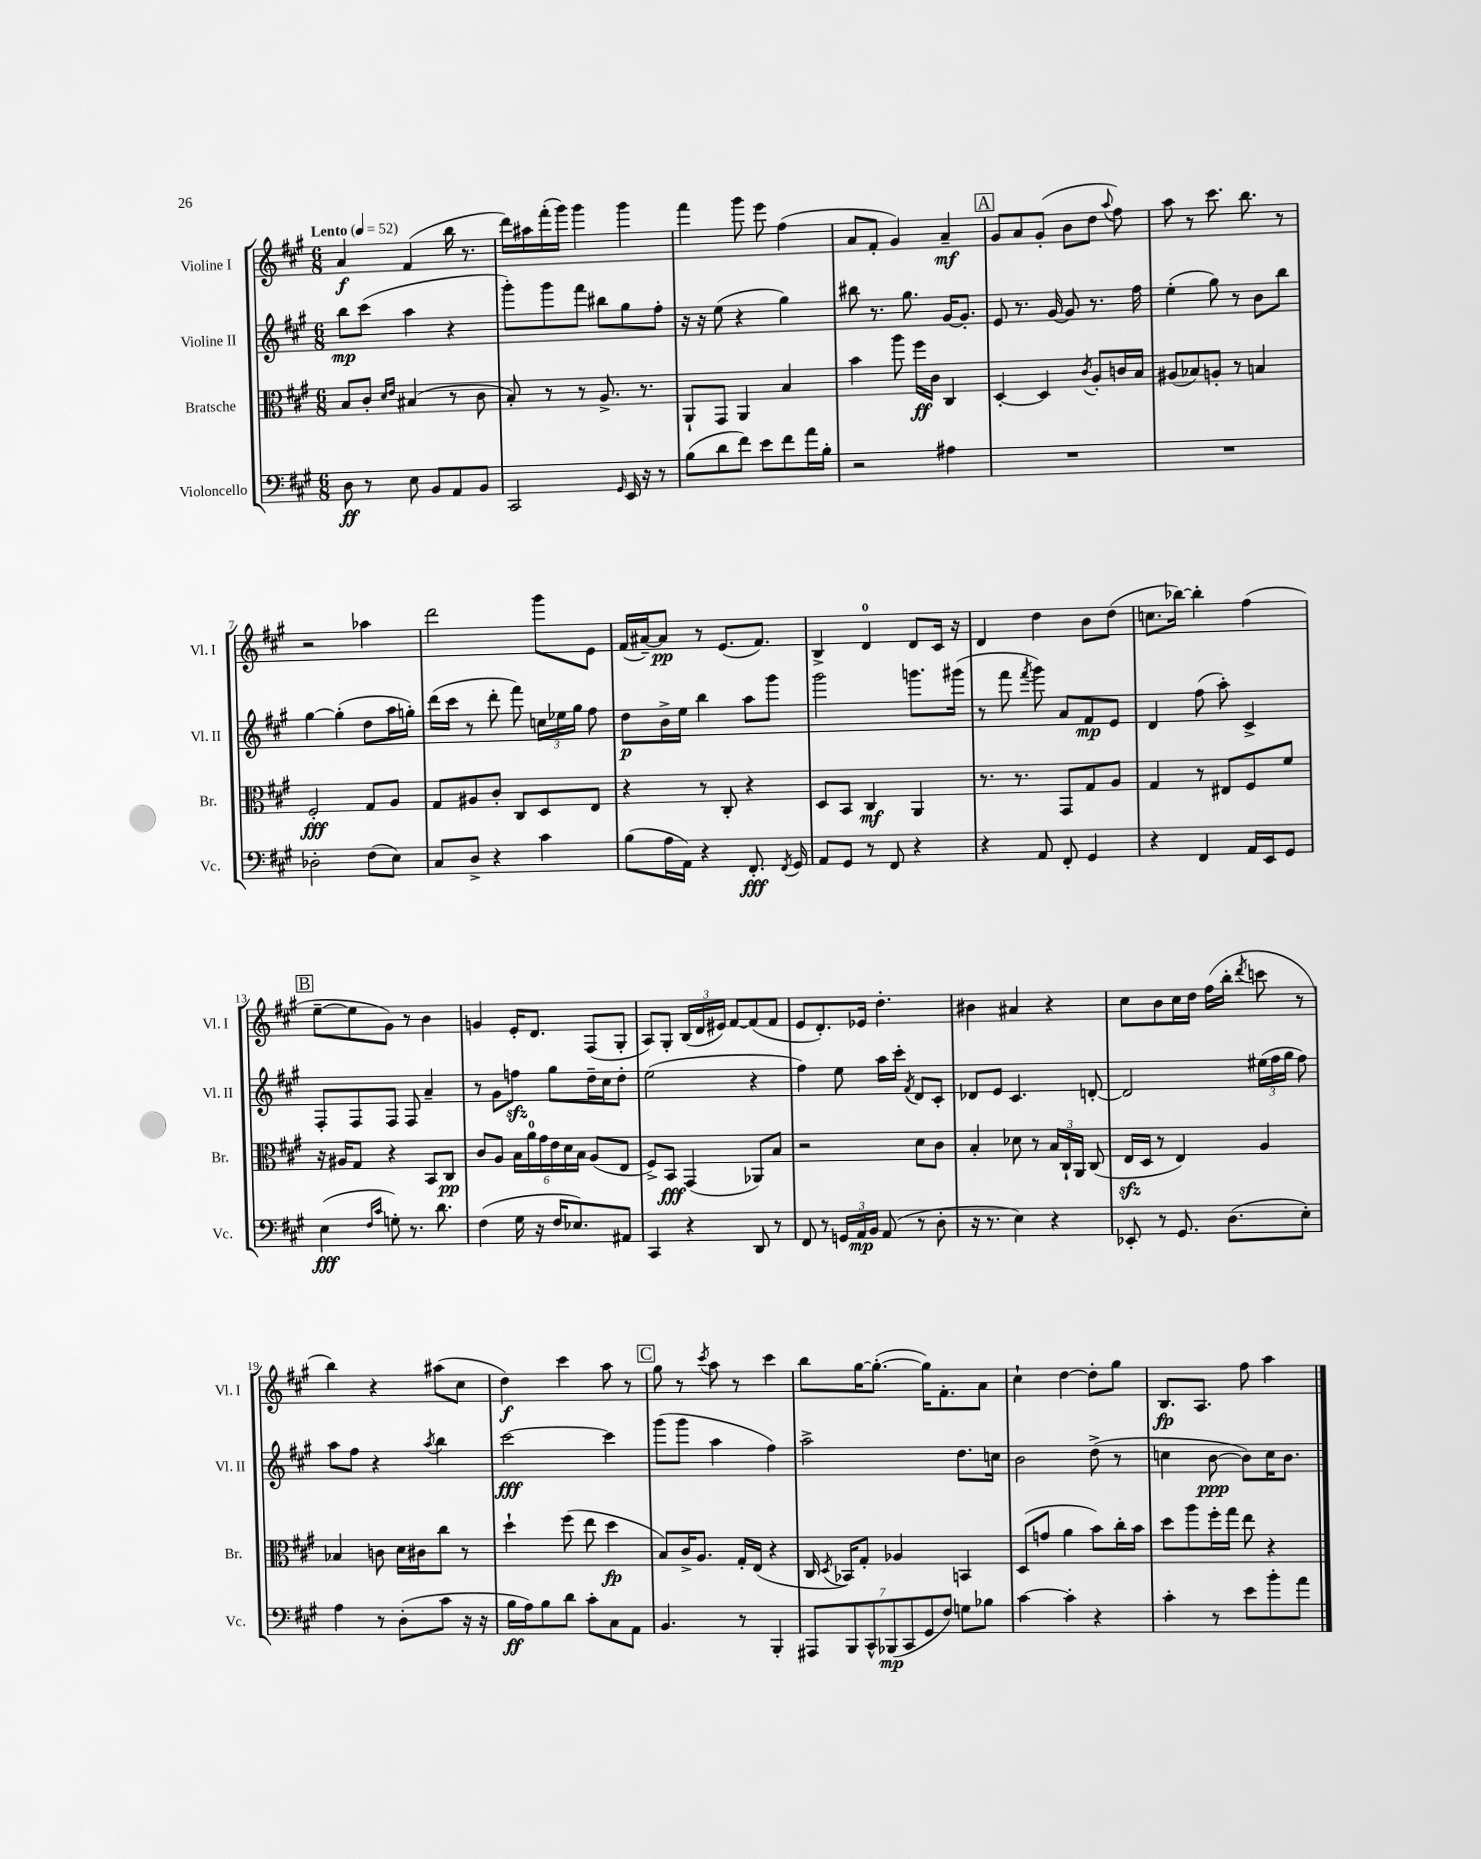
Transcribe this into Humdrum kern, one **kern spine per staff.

**kern	**dynam	**kern	**dynam	**kern	**dynam	**kern	**dynam
*part4	*part4	*part3	*part3	*part2	*part2	*part1	*part1
*staff4	*staff4	*staff3	*staff3	*staff2	*staff2	*staff1	*staff1
*I"Violoncello	*	*I"Bratsche	*	*I"Violine II	*	*I"Violine I	*
*I'Vc.	*	*I'Br.	*	*I'Vl. II	*	*I'Vl. I	*
*clefF4	*	*clefC3	*	*clefG2	*	*clefG2	*
*k[f#c#g#]	*	*k[f#c#g#]	*	*k[f#c#g#]	*	*k[f#c#g#]	*
*M6/8	*	*M6/8	*	*M6/8	*	*M6/8	*
*MM52	*	*MM52	*	*MM52	*	*MM52	*
=1	=1	=1	=1	=1	=1	=1	=1
!	!	!	!	!	!	!LO:TX:a:B:t=Lento	!
8D\	ff	8B/L	.	8bb\L	mp	4a/	f
8r	.	8c#'/J	.	(8ccc#\J	.	.	.
.	.	16qqd/LL	.	.	.	.	.
.	.	16qqe/JJ	.	.	.	.	.
8E\	.	(4B#X/	.	4aa\	.	(4f#/	.
8BB/L	.	.	.	.	.	.	.
8AA/	.	8r	.	4r	.	16bb\	.
.	.	.	.	.	.	8.r	.
8BB/J	.	8c#\	.	.	.	.	.
=2	=2	=2	=2	=2	=2	=2	=2
2CC#/	.	8B'/)	.	8ggg#'\L)	.	16ddd\LL)	.
.	.	.	.	.	.	16aa#X\	.
.	.	8r	.	8ggg#\	.	(16fff#'\	.
.	.	.	.	.	.	16ggg#\JJ)	.
.	.	8r	.	8fff#\J	.	4ggg#\	.
.	.	8.A^/	.	8bb#X\L	.	.	.
16qqGG#/	.	.	.	.	.	.	.
16EE/	.	.	.	8gg#\	.	4ggg#\	.
16r	.	8.r	.	.	.	.	.
8r	.	.	.	8ff#'\J	.	.	.
=3	=3	=3	=3	=3	=3	=3	=3
(8B\L	.	8AA`/L	.	16r	.	4fff#\	.
.	.	.	.	16r	.	.	.
8d\	.	8GG#/J	.	(8ee\	.	.	.
8f#\J)	.	4AA/	.	4r	.	8ggg#\	.
8e\L	.	.	.	.	.	8eee\	.
8f#\	.	4B/	.	4gg#\)	.	(4ff#\	.
16a\L	.	.	.	.	.	.	.
16B'\JJ	.	.	.	.	.	.	.
=4	=4	=4	=4	=4	=4	=4	=4
2r	.	4b\	.	8bb#X\	.	8a/L	.
.	.	.	.	8.r	.	8f#'/J	.
.	.	8aa\	.	.	.	4g#/)	.
.	.	.	.	8.gg#\	.	.	.
.	.	16ff#\LL	ff	.	.	.	.
.	.	16c#\JJ	.	.	.	.	.
4A#X\	.	4C#/	.	[16g#/KL	.	4a~/	mf
.	.	.	.	8.g#'/J]	.	.	.
!!LO:REH:place=s1:t=A
=5	=5	=5	=5	=5	=5	=5	=5
2.r	.	[4D'/	.	8e/	.	8g#/L	.
.	.	.	.	8.r	.	8a/	.
.	.	4D/]	.	.	.	(8g#'/J	.
.	.	.	.	[16g#/	.	.	.
.	.	.	.	8g#/]	.	8b\L	.
.	.	8qc#/	.	.	.	.	.
.	.	8A'/L	.	8.r	.	8dd\J	.
.	.	.	.	.	.	8qqaa/	.
.	.	16cn/L	.	.	.	8ff#\)	.
.	.	16B/JJ	.	16ff#\	.	.	.
=6	=6	=6	=6	=6	=6	=6	=6
2.r	.	(8A#X/L	.	(4ee'\	.	8aa\	.
.	.	8B-X/)	.	.	.	8r	.
.	.	8An'/J	.	8gg#\)	.	8.ccc#\	.
.	.	8r	.	8r	.	.	.
.	.	.	.	.	.	8.bb\	.
.	.	4Bn/	.	8b\L	.	.	.
.	.	.	.	8bb\J	.	8r	.
!!LO:LB:g=z
=7	=7	=7	=7	=7	=7	=7	=7
2D-X'\	.	2F#'/	fff	[4gg#\	.	2r	.
.	.	.	.	(4gg#'\]	.	.	.
(8F#\L	.	8G#/L	.	8dd\L	.	4aa-X\	.
8E\J)	.	8A/J	.	16aa\L	.	.	.
.	.	.	.	16ggn'\JJ)	.	.	.
=8	=8	=8	=8	=8	=8	=8	=8
8C#/L	.	8G#/L	.	(16ddd\LL	.	2ddd\	.
.	.	.	.	16ccc#\JJ	.	.	.
8D^/J	.	8A#X/	.	8r	.	.	.
4r	.	8c#'/J	.	8ddd'\	.	.	.
.	.	8C#/L	.	8fff#\)	.	.	.
4c#\	.	8D/	.	24ccn\LL	.	8ggg#\L	.
.	.	.	.	24ee-X\	.	.	.
.	.	.	.	24gg#\JJ	.	.	.
.	.	8E/J	.	8ff#\	.	8e\J	.
=9	=9	=9	=9	=9	=9	=9	=9
(8B\L	.	4r	.	8dd\L	p	(16f#/LL	.
.	.	.	.	.	.	[16a#X~/J)	.
16A\L	.	.	.	16b^\L	.	8a#/J]	pp
16AA\JJ)	.	.	.	16ee\JJ	.	.	.
4r	.	8r	.	4bb\	.	8r	.
.	.	8C#'/	.	.	.	(8.e/L	.
8.FF#'/	fff	4r	.	8aa\L	.	.	.
.	.	.	.	.	.	8.f#/J)	.
.	.	.	.	8ggg#\J	.	.	.
8qFF#/	.	.	.	.	.	.	.
16GG#/	.	.	.	.	.	.	.
=10	=10	=10	=10	=10	=10	=10	=10
8AA/L	.	8D/L	.	2ggg#\	.	4B^/	.
8GG#/J	.	8BB/J	.	.	.	.	.
8r	.	4C#/	mf	.	.	4d/	.
8FF#/	.	.	.	.	.	.	.
4r	.	4AA/	.	8.gggn\L	.	8d/L	.
.	.	.	.	.	.	16c#/Jk	.
.	.	.	.	(16ggg#X\Jk	.	16r	.
=11	=11	=11	=11	=11	=11	=11	=11
4r	.	8.r	.	8r	.	4d/	.
.	.	.	.	8fff#\	.	.	.
.	.	8.r	.	.	.	.	.
.	.	.	.	8qfff#/	.	.	.
8AA/	.	.	.	8ggg#\)	.	4dd\	.
8FF#'/	.	8GG#/L	.	8a/L	.	.	.
4GG#/	.	8G#/	.	8f#/	mp	8b\L	.
.	.	8A/J	.	8e/J	.	(8dd\J	.
=12	=12	=12	=12	=12	=12	=12	=12
4r	.	4G#/	.	4d/	.	8.ccn\L	.
.	.	.	.	.	.	[16bb-X\Jk)	.
4FF#/	.	8r	.	(8ff#\	.	4bb-'\]	.
.	.	8E#X/L	.	8aa'\)	.	.	.
16AA/LL	.	8F#/	.	4c#^/	.	(4ff#\	.
16EE/J	.	.	.	.	.	.	.
8GG#/J	.	8f#/J	.	.	.	.	.
!!LO:LB:g=z
!!LO:REH:place=s1:t=B
=13	=13	=13	=13	=13	=13	=13	=13
(4E\	fff	16r	.	8F#'/L	.	[8ee~\L	.
.	.	16A#X/KL	.	.	.	.	.
.	.	8G#/J	.	8F#/	.	8ee\]	.
16qqF#/LL	.	.	.	.	.	.	.
16qqc#/JJ	.	.	.	.	.	.	.
8Gn'\)	.	4r	.	8F#/J	.	8g#\J)	.
8.r	.	.	.	8F#/	.	8r	.
.	.	8BB/L	.	4a~/	.	4b\	.
8.d\	.	.	.	.	.	.	.
.	.	8C#/J	pp	.	.	.	.
=14	=14	=14	=14	=14	=14	=14	=14
(4F#\	.	8c#/L	.	8r	.	4gn/	.
.	.	8A/J	.	8g#\L	.	.	.
16G#\	.	24B\LL	.	8ffnzz\J	.	16e'/KL	.
.	.	24a\	.	.	.	.	.
16r	.	.	.	.	.	8.d/J	.
.	.	24g#\	.	.	.	.	.
16F#/KL	.	24e\	.	8gg#\L	.	.	.
.	.	24d\	.	.	.	.	.
8.E-X/)	.	.	.	.	.	.	.
.	.	24B\JJ	.	.	.	.	.
.	.	(8A/L	.	16dd~\L	.	(8F#/L	.
.	.	.	.	16cc#\J	.	.	.
8AA#X/J	.	8E/J	.	8dd'\J	.	8G#'/J	.
=15	=15	=15	=15	=15	=15	=15	=15
4CC#/	.	8F#^/L)	.	(2ee\	.	8A/L)	.
.	.	8BB/J	fff	.	.	8G#'/J	.
4r	.	(4GG#/	.	.	.	(24B/LL	.
.	.	.	.	.	.	24d/	.
.	.	.	.	.	.	24e#X/JJ)	.
.	.	.	.	.	.	[8f#/L	.
8DD/	.	8AA-X/L)	.	4r	.	(8f#/]	.
8r	.	8B/J	.	.	.	8f#/J	.
=16	=16	=16	=16	=16	=16	=16	=16
8FF#/	.	2r	.	4ff#\)	.	8e/L	.
8r	.	.	.	.	.	8.d'/)	.
24GGn/LL	.	.	.	8ee\	.	.	.
24AA/	mp	.	.	.	.	.	.
.	.	.	.	.	.	16e-X/Jk	.
24BB/JJ	.	.	.	.	.	.	.
(8AA/	.	.	.	16aa\LL	.	4.dd'\	.
.	.	.	.	16ccc#'\JJ	.	.	.
.	.	.	.	8qf#/	.	.	.
8r	.	8d\L	.	8d/L	.	.	.
8D'\	.	8c#\J	.	8c#'/J	.	.	.
=17	=17	=17	=17	=17	=17	=17	=17
16r	.	4B'/	.	8d-X/L	.	4b#X\	.
8.r	.	.	.	.	.	.	.
.	.	.	.	8e/J	.	.	.
4E\)	.	8d-X\	.	4.c#/	.	4a#X/	.
.	.	8r	.	.	.	.	.
4r	.	24B/LL	.	.	.	4r	.
.	.	24C#`/	.	.	.	.	.
.	.	24AA/JJ	.	.	.	.	.
.	.	(8C#/	.	[8dn'/	.	.	.
=18	=18	=18	=18	=18	=18	=18	=18
8EE-X'/	.	16Ezz/LL	.	2d/]	.	8cc#\L	.
.	.	16D/JJ	.	.	.	.	.
8r	.	8r	.	.	.	8b\	.
8.GG#/	.	4E/)	.	.	.	16cc#\L	.
.	.	.	.	.	.	16dd\JJ	.
.	.	.	.	.	.	(16ff#\LL	.
(8.D\L	.	.	.	.	.	16bb'\JJ	.
.	.	.	.	.	.	8qddd/	.
.	.	4A/	.	(24ee#X\LL	.	8cccn\	.
.	.	.	.	24ff#\	.	.	.
.	.	.	.	24gg#\JJ	.	.	.
8E'\J)	.	.	.	8ff#\)	.	8r	.
!!LO:LB:g=z
=19	=19	=19	=19	=19	=19	=19	=19
4A\	.	4B-X/	.	8aa\L	.	4bb\)	.
.	.	.	.	8ff#\J	.	.	.
8r	.	8cn\	.	4r	.	4r	.
(8D'\L	.	16d\LL	.	.	.	.	.
.	.	16c#X\J	.	.	.	.	.
.	.	.	.	8qaa/	.	.	.
8c#\J	.	8cc#\J	.	4bb\	.	(8aa#X\L	.
16r	.	8r	.	.	.	8cc#\J	.
16r	.	.	.	.	.	.	.
=20	=20	=20	=20	=20	=20	=20	=20
16B\LL	ff	4dd`\	.	[2ccc#\	fff	4dd\)	f
16A\J)	.	.	.	.	.	.	.
8B\	.	.	.	.	.	.	.
8d\J	.	(8ff#\	.	.	.	4ccc#\	.
8c#'\L	.	8ee\	.	.	.	.	.
8C#\	.	4dd\	fp	4ccc#\]	.	8aa\	.
8AA\J	.	.	.	.	.	8r	.
!!LO:REH:place=s1:t=C
=21	=21	=21	=21	=21	=21	=21	=21
4.BB/	.	8B/L)	.	(8ggg#\L	.	8gg#\	.
.	.	16c#^/K	.	8ggg#\J	.	8r	.
.	.	8.A/J	.	.	.	.	.
.	.	.	.	.	.	8qccc#/	.
.	.	.	.	4aa\	.	8aa\	.
8r	.	16G#'/LL	.	.	.	8r	.
.	.	(16E/JJ	.	.	.	.	.
4BBB'/	.	4r	.	4ff#\)	.	4ccc#\	.
=22	=22	=22	=22	=22	=22	=22	=22
14AAA#X/L	.	16C#/	.	2aa^\	.	8bb\L	.
.	.	8qD/	.	.	.	.	.
.	.	16BB-X/KL)	.	.	.	.	.
14BBB/	.	.	.	.	.	.	.
.	.	8G#'/J	.	.	.	[16gg#\K	.
14CC#^^/	.	.	.	.	.	.	.
.	.	.	.	.	.	(8.gg#'\J_	.
(14BBB-X/	mp	.	.	.	.	.	.
.	.	4A-X/	.	.	.	.	.
14CC#/	.	.	.	.	.	.	.
14GG#/	.	.	.	.	.	.	.
.	.	.	.	.	.	16gg#\KL])	.
14F#/J)	.	.	.	.	.	.	.
.	.	.	.	.	.	8.f#'\	.
8Gn\L	.	4BBn/	.	8.dd\L	.	.	.
8B-X\J	.	.	.	.	.	8a\J	.
.	.	.	.	16ccn\Jk	.	.	.
=23	=23	=23	=23	=23	=23	=23	=23
[4c#\	.	(8D/L	.	2b\	.	4cc#`\	.
.	.	8gn/J	.	.	.	.	.
4c#'\]	.	4a\	.	.	.	[4dd\	.
4r	.	8b\L)	.	(8dd^\	.	8dd'\L]	.
.	.	16cc#'\L	.	8r	.	8gg#\J	.
.	.	16b\JJ	.	.	.	.	.
=24	=24	=24	=24	=24	=24	=24	=24
4c#'\	.	8dd\L	.	4ccn\	.	8.B/L	fp
.	.	8aa\	.	.	.	.	.
.	.	.	.	.	.	8.A/J	.
8r	.	16ff#'\L	.	[8b\	ppp	.	.
.	.	16gg#\JJ	.	.	.	.	.
8e\L	.	8ee\	.	8b\L])	.	8ff#\	.
8b'\	.	4r	.	16cc\K	.	4aa\	.
.	.	.	.	8.b\J	.	.	.
8a\J	.	.	.	.	.	.	.
==	==	==	==	==	==	==	==
*-	*-	*-	*-	*-	*-	*-	*-
